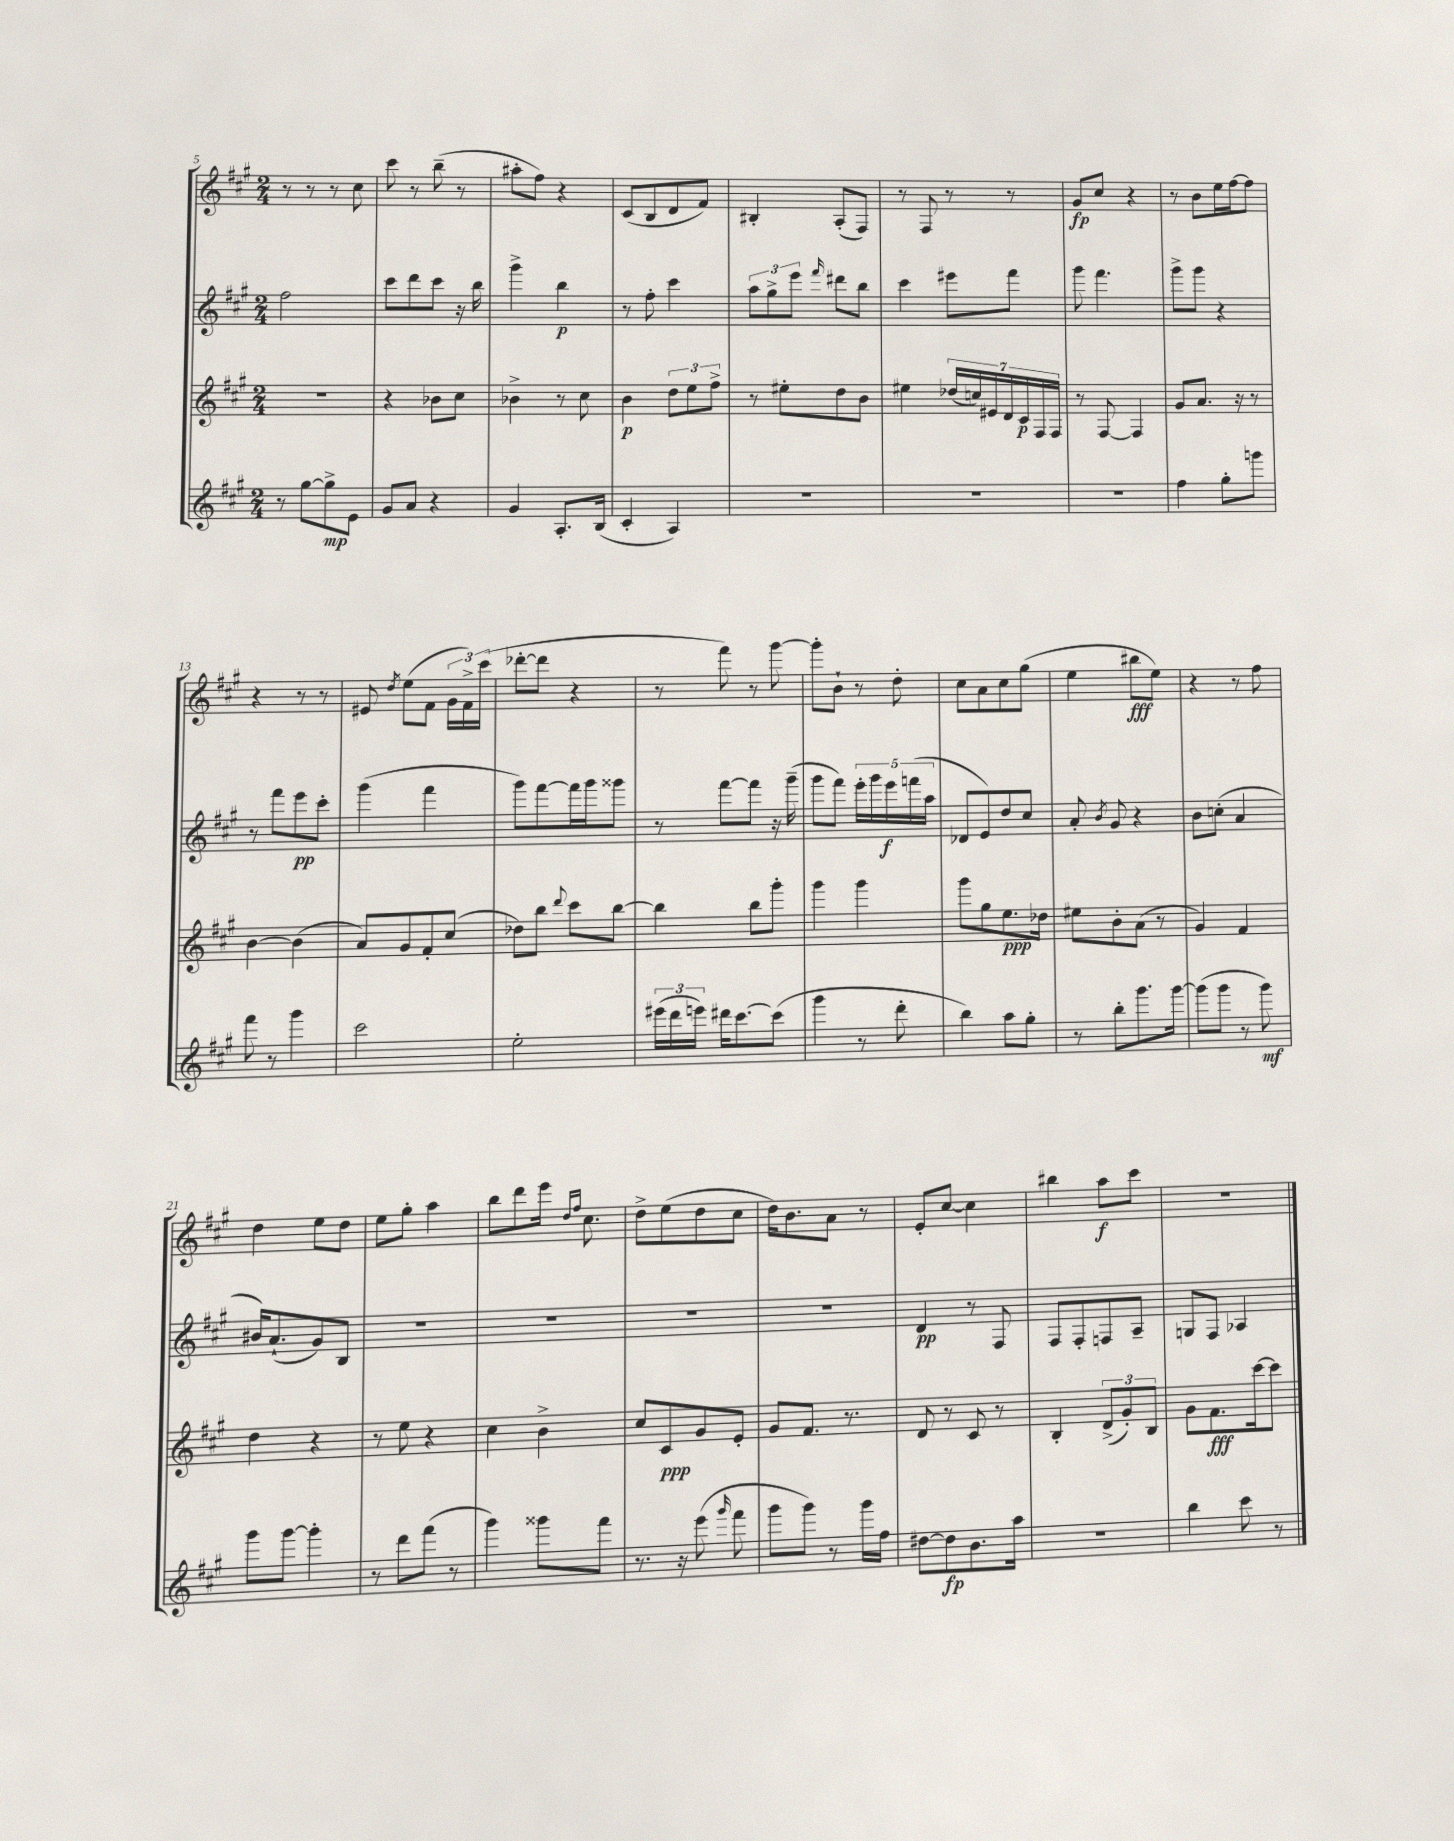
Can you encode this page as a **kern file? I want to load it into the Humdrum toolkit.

**kern	**dynam	**kern	**dynam	**kern	**dynam	**kern	**dynam
*part4	*part4	*part3	*part3	*part2	*part2	*part1	*part1
*staff4	*staff4	*staff3	*staff3	*staff2	*staff2	*staff1	*staff1
*clefG2	*	*clefG2	*	*clefG2	*	*clefG2	*
*k[f#c#g#]	*	*k[f#c#g#]	*	*k[f#c#g#]	*	*k[f#c#g#]	*
*M2/4	*	*M2/4	*	*M2/4	*	*M2/4	*
=5	=5	=5	=5	=5	=5	=5	=5
8r	.	2r	.	2ff#\	.	8r	.
[8gg#\L	.	.	.	.	.	8r	.
8gg#^\]	mp	.	.	.	.	8r	.
8e\J	.	.	.	.	.	8cc#\	.
=6	=6	=6	=6	=6	=6	=6	=6
8g#/L	.	4r	.	8ccc#\L	.	8ccc#\	.
8a/J	.	.	.	8ddd\	.	8r	.
4r	.	8b-X\L	.	8ccc#\J	.	(8bb~\	.
.	.	8cc#\J	.	16r	.	8r	.
.	.	.	.	16bb\	.	.	.
=7	=7	=7	=7	=7	=7	=7	=7
4g#/	.	4b-X^\	.	4ggg#^\	.	8aa#X'\L	.
.	.	.	.	.	.	8ff#\J)	.
8.A'/L	.	8r	.	4bb\	p	4r	.
.	.	8cc#\	.	.	.	.	.
(16B/Jk	.	.	.	.	.	.	.
=8	=8	=8	=8	=8	=8	=8	=8
4c#'/	.	4b\	p	8r	.	(8c#/L	.
.	.	.	.	8ff#'\	.	8B/	.
4A/)	.	12dd\L	.	4ccc#\	.	8d/	.
.	.	12ee\	.	.	.	.	.
.	.	.	.	.	.	8f#/J)	.
.	.	12ff#^\J	.	.	.	.	.
=9	=9	=9	=9	=9	=9	=9	=9
2r	.	8r	.	12aa\L	.	4B#X'/	.
.	.	.	.	12gg#^\	.	.	.
.	.	8ee#X'\L	.	.	.	.	.
.	.	.	.	12eee\J	.	.	.
.	.	.	.	16qqfff#/	.	.	.
.	.	8dd\	.	8ddd#X\L	.	(8A'/L	.
.	.	8b\J	.	8bb\J	.	8F#/J)	.
=10	=10	=10	=10	=10	=10	=10	=10
2r	.	4ee#X\	.	4ccc#\	.	8r	.
.	.	.	.	.	.	8F#/	.
.	.	(28dd-X/LL	.	8eee#X\L	.	8r	.
.	.	28ccn/)	.	.	.	.	.
.	.	28e#X/	.	.	.	.	.
.	.	28d/	.	.	.	.	.
.	.	.	.	8fff#\J	.	8r	.
.	.	28c#/	p	.	.	.	.
.	.	28F#/	.	.	.	.	.
.	.	28F#/JJ	.	.	.	.	.
=11	=11	=11	=11	=11	=11	=11	=11
2r	.	8r	.	8ggg#\	.	8g#/L	fp
.	.	[8F#/	.	4.fff#\	.	8cc#/J	.
.	.	4F#/]	.	.	.	4r	.
=12	=12	=12	=12	=12	=12	=12	=12
4ff#\	.	8g#/L	.	8ggg#^\L	.	8r	.
.	.	8.a/J	.	8ggg#\J	.	8b\L	.
8gg#'\L	.	.	.	4r	.	16ee\L	.
.	.	16r	.	.	.	[16ff#\J	.
8gggn\J	.	8r	.	.	.	8ff#\J]	.
!!LO:LB:g=z
=13	=13	=13	=13	=13	=13	=13	=13
8fff#\	.	[4b\	.	8r	.	4r	.
8r	.	.	.	8fff#\L	.	.	.
4ggg#\	.	(4b\]	.	8eee\	pp	8r	.
.	.	.	.	8ccc#'\J	.	8r	.
=14	=14	=14	=14	=14	=14	=14	=14
2ccc#\	.	8a/L)	.	(4ggg#\	.	8e#X/	.
.	.	.	.	.	.	8qdd/	.
.	.	8g#/	.	.	.	(8ee\L	.
.	.	8f#'/	.	4fff#\	.	8f#\J	.
.	.	(8cc#/J	.	.	.	24g#\LL	.
.	.	.	.	.	.	24f#^\)	.
.	.	.	.	.	.	(24ccc#\JJ	.
=15	=15	=15	=15	=15	=15	=15	=15
2ee'\	.	8dd-X\L)	.	8ggg#\L)	.	[8ddd-X'\L	.
.	.	8bb\J	.	[8fff#\	.	8ddd-\J]	.
.	.	8qqddd/	.	.	.	.	.
.	.	8ccc#\L	.	16fff#\L]	.	4r	.
.	.	.	.	16ggg#\J	.	.	.
.	.	[8bb\J	.	8ggg##X\J	.	.	.
=16	=16	=16	=16	=16	=16	=16	=16
(24eee#X\LL	.	4bb\]	.	8r	.	8r	.
24ddd\	.	.	.	.	.	.	.
24eeen\JJ)	.	.	.	.	.	.	.
16ddd#X\KL	.	.	.	[8fff#\L	.	8fff#\)	.
[8.ccc#\	.	.	.	.	.	.	.
.	.	8bb\L	.	8fff#\J]	.	8r	.
(8ccc#\J]	.	8ggg#'\J	.	16r	.	[8ggg#\	.
.	.	.	.	(16ggg#~\	.	.	.
=17	=17	=17	=17	=17	=17	=17	=17
4ggg#\	.	4ggg#\	.	8ggg#\L	.	8ggg#'\L]	.
.	.	.	.	8fff#\J)	.	8b`\J	.
8r	.	4ggg#\	.	20eee'\LL	.	8r	.
.	.	.	.	20ggg#\	.	.	.
.	.	.	.	20eee\	f	.	.
8ddd'\	.	.	.	.	.	8dd'\	.
.	.	.	.	(20fffn\	.	.	.
.	.	.	.	20aa\JJ	.	.	.
=18	=18	=18	=18	=18	=18	=18	=18
4bb\)	.	8ggg#\L	.	8d-X/L	.	8cc#\L	.
.	.	8gg#\	.	8e/)	.	8a\	.
8aa\L	.	8.ee\	ppp	8dd/	.	8cc#\	.
8gg#'\J	.	.	.	8cc#/J	.	(8gg#\J	.
.	.	16dd-X\Jk	.	.	.	.	.
=19	=19	=19	=19	=19	=19	=19	=19
8r	.	8ee#X\L	.	8a'/	.	4ee\	.
.	.	.	.	8qb/	.	.	.
8bb'\L	.	8b'\	.	8g#/	.	.	.
8.ggg#\	.	(8a\J	.	4r	.	8bb#X\L	fff
.	.	8r	.	.	.	8ee\J)	.
[16ggg#\Jk	.	.	.	.	.	.	.
=20	=20	=20	=20	=20	=20	=20	=20
(8ggg#\L]	.	4g#/)	.	8b\L	.	4r	.
8ggg#\J	.	.	.	(8ccn'\J	.	.	.
8r	.	4f#/	.	4a/	.	8r	.
8ggg#\)	mf	.	.	.	.	8ff#\	.
!!LO:LB:g=z
=21	=21	=21	=21	=21	=21	=21	=21
8ggg#\L	.	4dd\	.	16b#X/KL)	.	4dd\	.
.	.	.	.	(8.a`/	.	.	.
[8ggg#\J	.	.	.	.	.	.	.
4ggg#'\]	.	4r	.	8g#/)	.	8ee\L	.
.	.	.	.	8B/J	.	8dd\J	.
=22	=22	=22	=22	=22	=22	=22	=22
8r	.	8r	.	2r	.	8ee\L	.
8ddd\L	.	8ee\	.	.	.	8gg#'\J	.
(8fff#\J	.	4r	.	.	.	4aa\	.
8r	.	.	.	.	.	.	.
=23	=23	=23	=23	=23	=23	=23	=23
4ggg#\)	.	4cc#\	.	2r	.	8bb\L	.
.	.	.	.	.	.	8ddd\	.
8ggg##X\L	.	4b^\	.	.	.	16eee\Jk	.
.	.	.	.	.	.	16qqdd/LL	.
.	.	.	.	.	.	16qqff#/JJ	.
.	.	.	.	.	.	8.cc#\	.
8fff#\J	.	.	.	.	.	.	.
=24	=24	=24	=24	=24	=24	=24	=24
8.r	.	8cc#/L	.	2r	.	8dd^\L	.
.	.	8c#/	ppp	.	.	(8ee\	.
16r	.	.	.	.	.	.	.
(8eee\	.	8g#/	.	.	.	8dd\	.
16qqggg#/	.	.	.	.	.	.	.
8fff#\	.	8e'/J	.	.	.	8cc#\J	.
=25	=25	=25	=25	=25	=25	=25	=25
8ggg#\L	.	8g#/L	.	2r	.	16dd\KL)	.
.	.	.	.	.	.	8.b\	.
8ggg#\J)	.	8.f#/J	.	.	.	.	.
8r	.	.	.	.	.	8a\J	.
.	.	8.r	.	.	.	.	.
16ggg#\LL	.	.	.	.	.	8r	.
16ff#\JJ	.	.	.	.	.	.	.
=26	=26	=26	=26	=26	=26	=26	=26
[8dd#X\L	.	8d/	.	4d/	pp	8e'/L	.
8dd#\]	fp	8r	.	.	.	[8cc#/J	.
8.b\	.	8c#/	.	8r	.	4cc#\]	.
.	.	8r	.	8F#/	.	.	.
16aa\Jk	.	.	.	.	.	.	.
=27	=27	=27	=27	=27	=27	=27	=27
2r	.	4B'/	.	8F#/L	.	4bb#X\	.
.	.	.	.	8F#'/	.	.	.
.	.	(12d^/L	.	8Fn/	.	8aa\L	f
.	.	12g#'/)	.	.	.	.	.
.	.	.	.	8A~/J	.	8ccc#\J	.
.	.	12B/J	.	.	.	.	.
=28	=28	=28	=28	=28	=28	=28	=28
4bb\	.	8g#\L	.	8Gn/L	.	2r	.
.	.	8.f#\	fff	8F#/J	.	.	.
8ccc#\	.	.	.	4A-X/	.	.	.
.	.	[16ccc#\k	.	.	.	.	.
8r	.	8ccc#\J]	.	.	.	.	.
==	==	==	==	==	==	==	==
*-	*-	*-	*-	*-	*-	*-	*-
